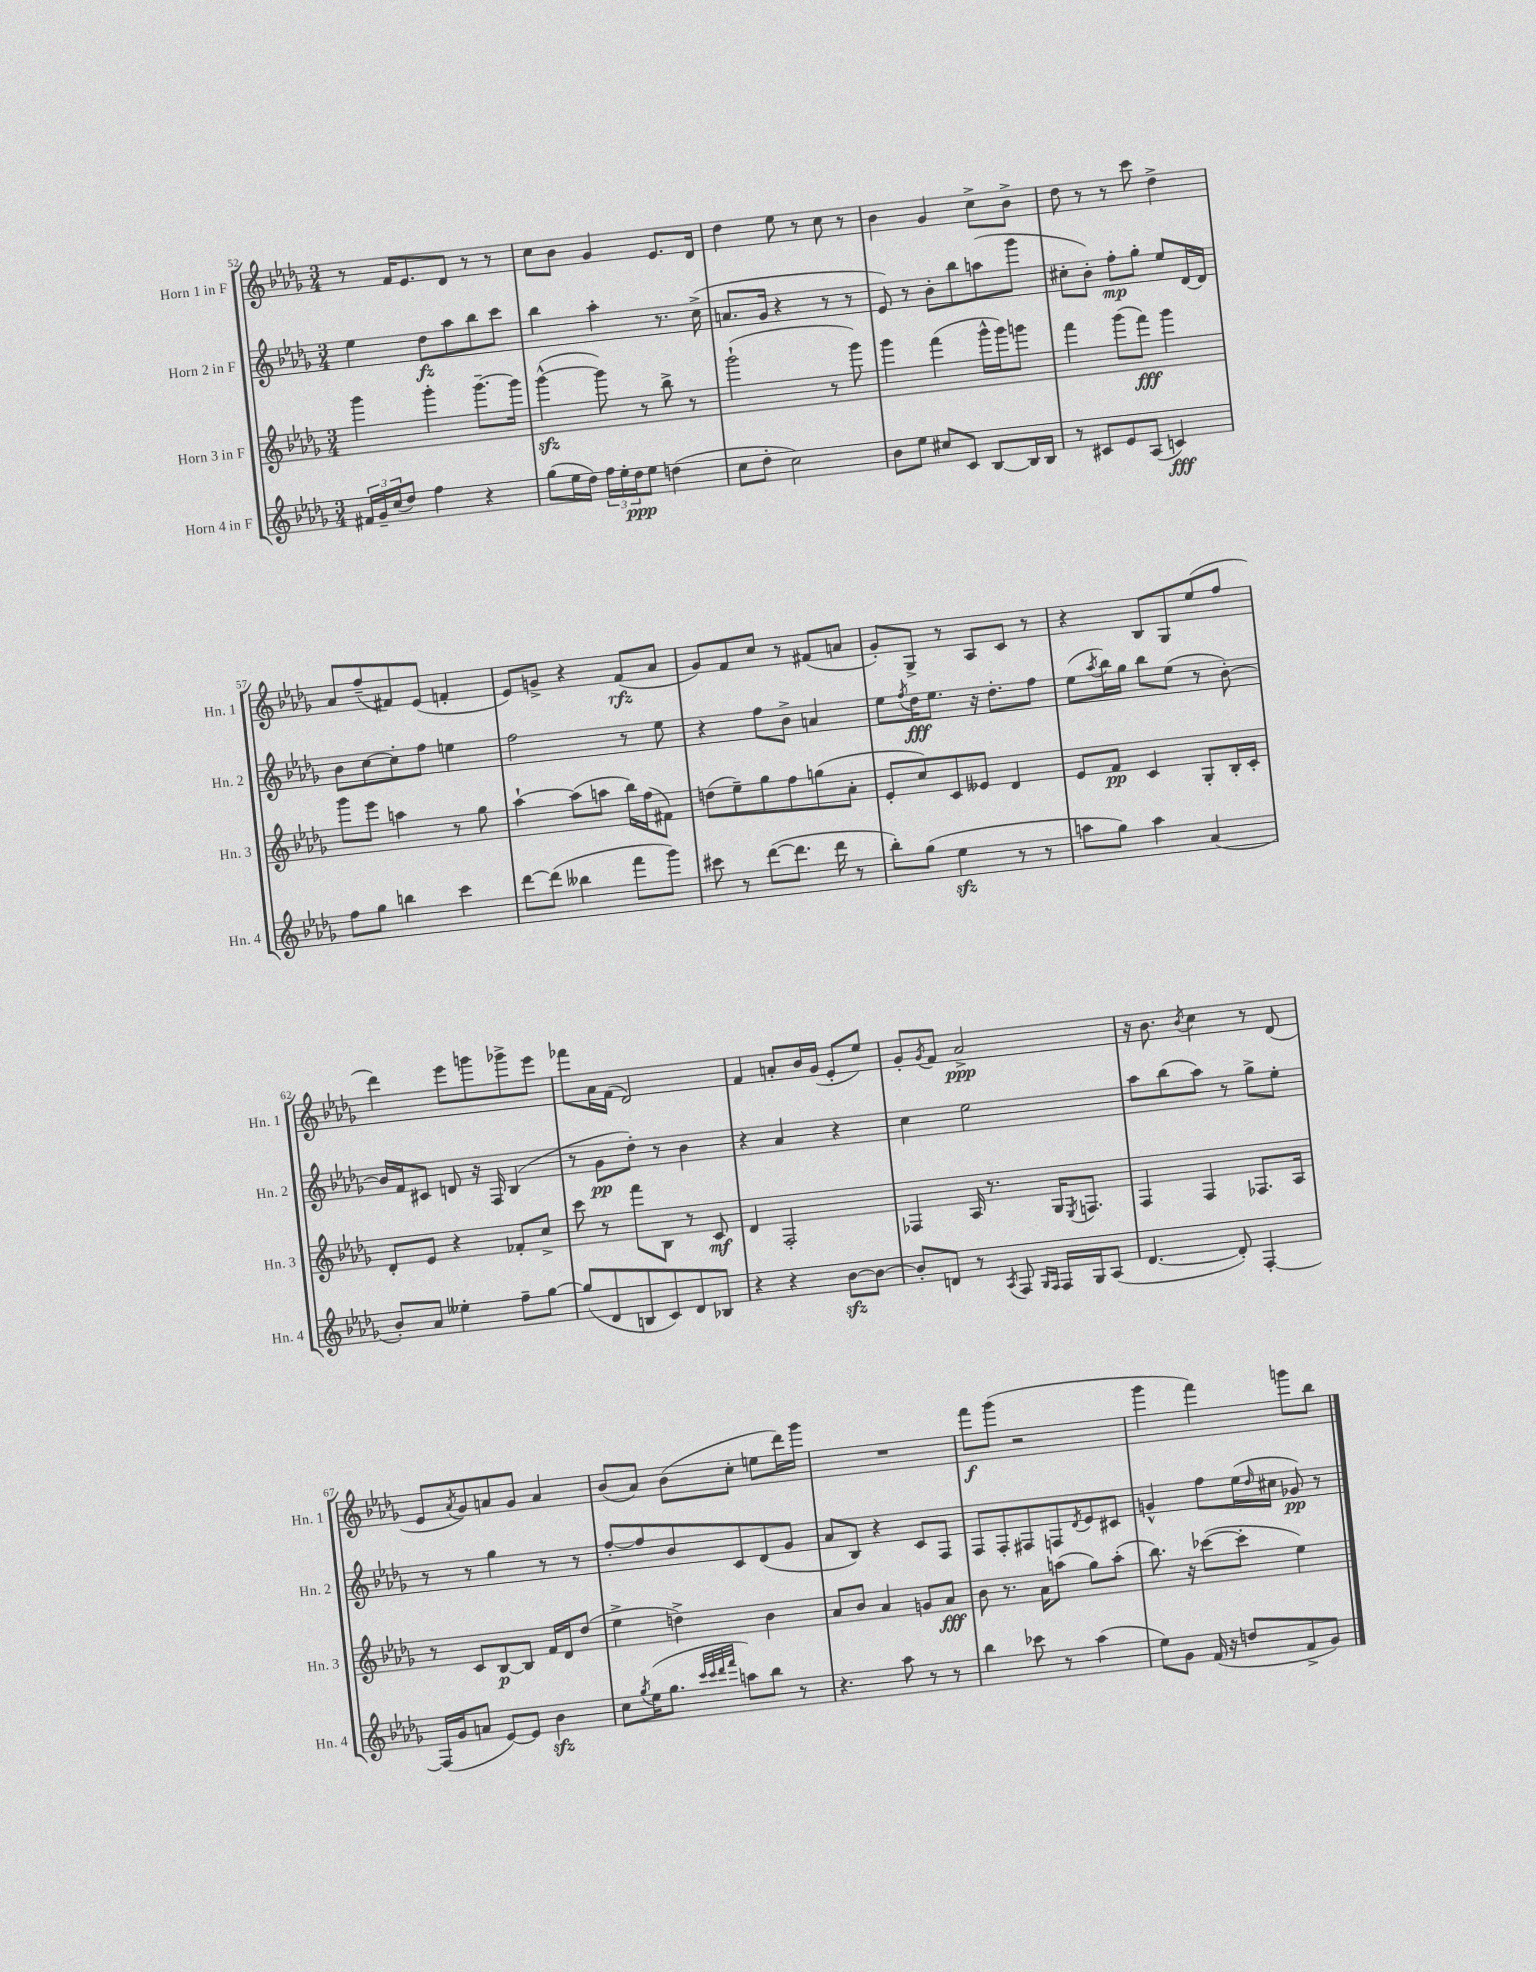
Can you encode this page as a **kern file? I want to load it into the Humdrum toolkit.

**kern	**kern	**kern	**kern
*staff4	*staff3	*staff2	*staff1
*clefG2	*clefG2	*clefG2	*clefG2
*k[b-e-a-d-g-]	*k[b-e-a-d-g-]	*k[b-e-a-d-g-]	*k[b-e-a-d-g-]
*M3/4	*M3/4	*M3/4	*M3/4
24f#	4ggg-	4ee-	8r
24g-~	.	.	.
(24cc	.	.	.
8dd-)	.	.	16f
.	.	.	8.e-
4ff	4ggg-'	8dd-	.
.	.	8aa-	8d-
4r	[8.ggg-~	8bb-	8r
.	.	8ccc	8r
.	16ggg-]	.	.
=	=	=	=
(8gg-	([4ggg-^^	4bb-	8cc
16ee-	.	.	8b-
16dd-)	.	.	.
24ff	8ggg-])	4aa-'	4g-
24ee-'	.	.	.
24dd-	.	.	.
8ee-	8r	.	.
(4dd	8bb-^	8.r	8.e-
.	8r	.	.
.	.	(16cc^	16d-
=	=	=	=
8cc	(2ggg-`	8.a	4dd-
8dd-'	.	.	.
.	.	16g-	.
2cc)	.	4r	8ee-
.	.	.	8r
.	8r	8r	8cc
.	8ggg-)	8r	8r
=	=	=	=
8b-	4ggg-	8e-)	4b-
8ee-	.	8r	.
8cc#	(4fff	8b-'	4g-
8c	.	8bb-	.
[8B-	16ggg-^^	(8aa	8cc^
.	16ggg-)	.	.
16B-]	8ggg	8ggg-	8b-^
16B-	.	.	.
=	=	=	=
8r	4fff	8cc#'	8dd-
8c#	.	8b-')	8r
8e-	(8ggg-	8ff'	8r
(8A-	8fff)	8gg-'	8ccc
4c)	4ggg-	8ee-	4dd-^
.	.	[16d-	.
.	.	16d-]	.
=	=	=	=
8ff	8ggg-	8b-	8a-
8gg-	8eee-	[8cc	(8ff~
4bb	4aa	8cc']	8f#)
.	.	8ff	(8e-
4ccc	8r	4ee	4f'
.	8gg-	.	.
=	=	=	=
[8ddd-	[4aa-`	2ff	8e-)
(8ddd-]	.	.	8g^
4bb--	(8aa-]	.	4r
.	8aa	.	.
8fff	16bb-)	8r	(8f
.	(16ff	.	.
8ggg-)	8f#)	8ee-	8a-
=	=	=	=
8ccc#	(8dd	4r	8g-)
8r	8ee-~)	.	8f
([8ddd-	8gg-	8ff	8cc
8.ddd-]	8ff	8b-^	8r
.	(8gg	4a	(8f#
16ddd-	.	.	.
8r	8a-'	.	8a
=	=	=	=
8bb-')	8e-'	8ee-	8g-')
.	.	8qff	.
(8gg-	8cc)	16dd-	8G-^
.	.	8.ee-	.
4ee-	8c	.	8r
.	8e--	16r	8A-
.	.	8.dd-'	.
8r	4d-	.	8c
8r	.	8ff	8r
=	=	=	=
8aa	8e-	(8ee-	4r
.	.	8qaa-	.
8gg-)	8f	16bb-)	.
.	.	16gg-	.
4aa	4c	8bb-	8B-
.	.	(8ee-	8G-
(4a-	8G-'	8r	(8ee-
.	16B-'	[8b-')	8ff
.	16c'	.	.
=	=	=	=
8b-')	8d-'	16b-]	4ddd-)
.	.	16f	.
8a-	8e-	8c#	.
4ee--'	4r	8d	8eee-
.	.	16r	8ggg
.	.	16F	.
8ff~	8f-'	(4B-	8ggg-^
[8gg-	8cc^	.	8eee-
=	=	=	=
(8gg-]	8ccc	8r	8fff-
8d-	8r	8g-	16a-
.	.	.	(16f
8B	8fff	8dd-')	2d-)
8c)	8B-	8r	.
8d-	8r	4b-	.
8B-	8c	.	.
=	=	=	=
4r	4d-	4r	4f
4r	2F'	4a-	8a'
.	.	.	16b-
.	.	.	(16g-
[8b-	.	4r	8e-'
8b-_	.	.	8ee-)
=	=	=	=
8b-']	4F-	4cc	8g-'
.	.	.	8qg-
8d	.	.	8f
8r	16A-	2ee-	2a-^
.	8.r	.	.
8qA-	.	.	.
8F	.	.	.
16qqG-	.	.	.
16qqF	.	.	.
16F	16G-	.	.
.	8qE-	.	.
16G-	8.F	.	.
(8A-	.	.	.
=	=	=	=
[4.d-	4F	8aa-	16r
.	.	.	8.b-
.	.	(8bb-	.
.	.	.	8qb-
.	4F	8aa-)	4cc
8d-'])	.	8r	.
[4F'	8.F-	8gg-^	8r
.	.	8ee-'	(8d-
.	16A-	.	.
=	=	=	=
(16F]	8r	8r	8e-
16g-	.	.	.
.	.	.	8qa-
8a	8c	8r	8g-)
[8e-)	[8B-	4gg-	8a
8e-]	8B-]	.	8g-
4b-	16f	8r	4a
.	16d-	.	.
.	(8dd-	8r	.
=	=	=	=
8cc	4ee-^	[8ff'	(8b-
8qgg-	.	.	.
(16ee-	.	8ff]	8a-)
8.gg-	.	.	.
.	4dd^)	8b-	(8b-
32qqccc	.	.	.
32qqccc	.	.	.
32qqddd-	.	.	.
32qqfff	.	.	.
8aa)	.	8c	8cc'
8bb-	4b-	(8d-	8ee
8r	.	8g-	16ddd-)
.	.	.	16ggg-
=	=	=	=
4.r	8a-	8a-	2.r
.	8b-	8B-)	.
.	4a-	4r	.
8aa-	.	.	.
8r	8g	8c	.
8r	8a-	8F	.
=	=	=	=
4bb-	8b-	8F	8fff
.	8.r	8F'	(8ggg-
8ccc-	.	8F#	2r
.	16a-	.	.
8r	(8aa	8F	.
.	.	8qd-	.
(4aa-	8gg-)	8e-	.
.	(8aa'	8c#	.
=	=	=	=
8ee-)	8.bb-)	4g^^	4ggg-
8g-	.	.	.
.	16r	.	.
(16f	([8ccc-	8ff	4fff)
16r	.	.	.
8dd	8ccc-']	(16ee-	.
.	.	16qqdd-	.
.	.	16cc#	.
8f^	4ee-)	8g-)	8ggg
8g-)	.	8r	8bb-
==	==	==	==
*-	*-	*-	*-
